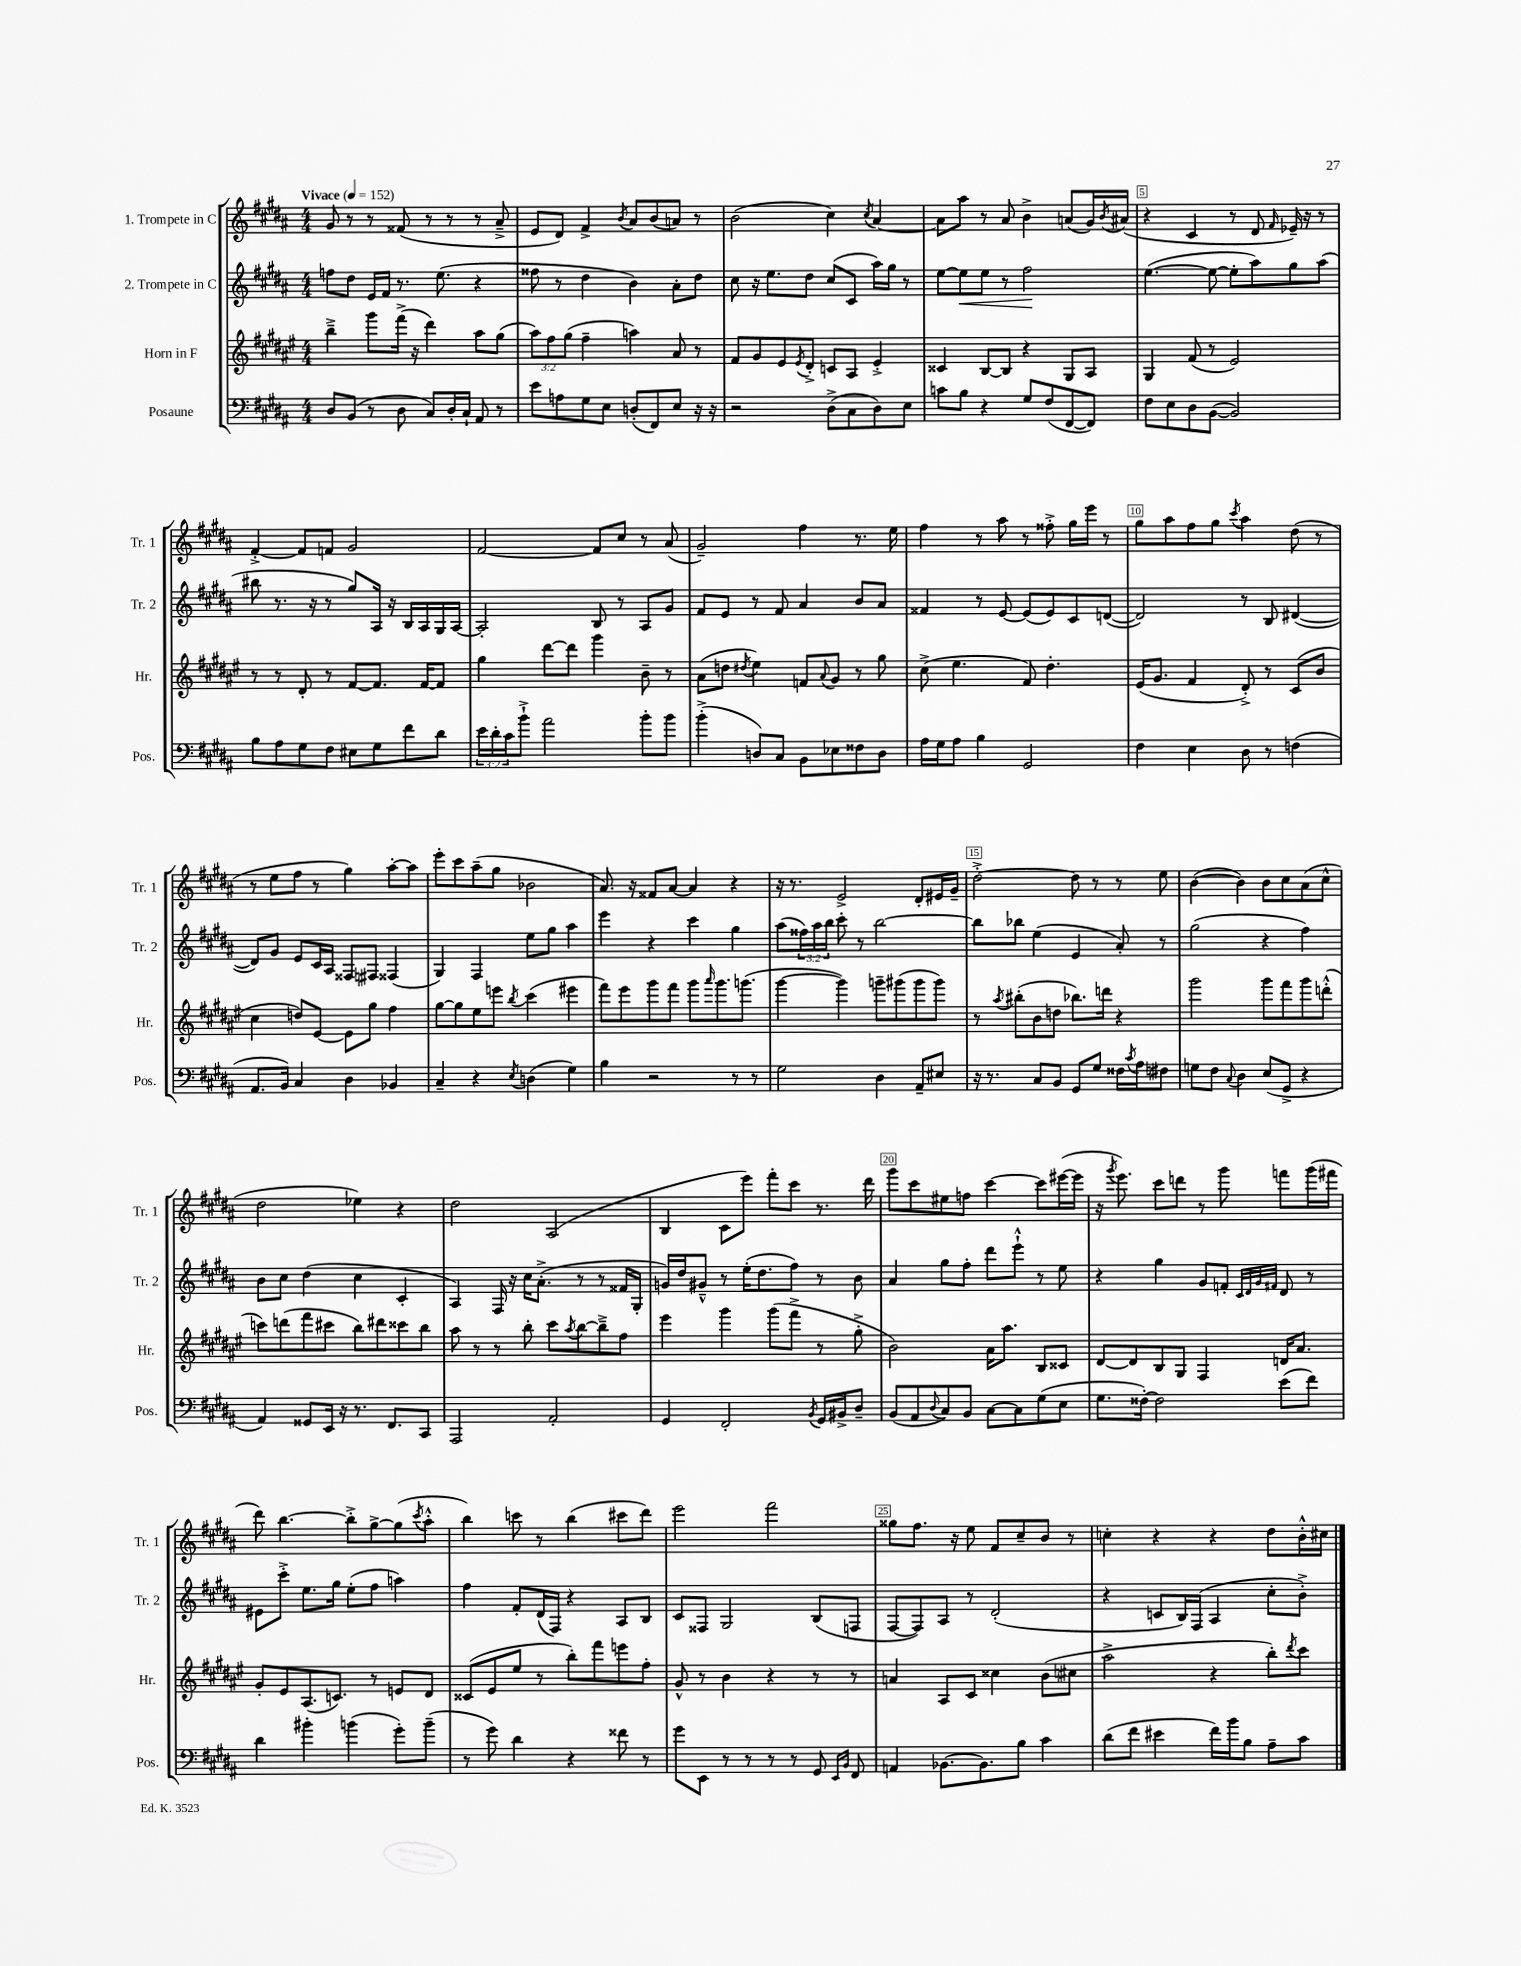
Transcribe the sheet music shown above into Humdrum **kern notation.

**kern	**kern	**kern	**kern
*staff4	*staff3	*staff2	*staff1
*clefF4	*clefG2	*clefG2	*clefG2
*k[f#c#g#d#a#]	*k[f#c#g#d#a#e#]	*k[f#c#g#d#a#]	*k[f#c#g#d#a#]
*M4/4	*M4/4	*M4/4	*M4/4
*MM152	*MM152	*MM152	*MM152
8D#	4bb~^	8ff	8g#
(8BB	.	8dd#	8r
8r	8ggg#	16e	8r
.	.	16f#	.
8D#	(16fff#^	8.r	(8f##
.	16r	.	.
8C#)	4ddd#)	.	8r
.	.	(8.ee	.
16D#'	.	.	8r
16C#`	.	.	.
8AA#	8aa#	4r	8r
8r	(8gg#	.	8a#~^
=	=	=	=
8e	12aa#)	8ff##	8e
.	12ff#	.	.
8A	.	8r	8d#)
.	(12gg#	.	.
8G#	4ff#~	4dd#	4f#^
8E	.	.	.
.	.	.	8qb
(8D'	4aa)	4b)	8a#
8FF#)	.	.	(8b
8E	8a#	8a#'	8a)
16r	8r	8dd#	8r
16r	.	.	.
=	=	=	=
2r	8f#	8cc#	(2b
.	8g#	16r	.
.	.	8.ee	.
.	8e#	.	.
.	8qe#	.	.
.	8d#'^	8dd#	.
(8D#^	8c	(8cc#	4cc#)
8C#	8A#	8c#	.
.	.	.	8qcc#
8D#)	4e#'^	16aa#)	[4a#
.	.	16gg#	.
8E	.	8r	.
=	=	=	=
8c	4c##	[8ee	8a#]
8B	.	8ee]	8aa#
4r	[8B	8ee	8r
.	8B]	8r	8a#
8G#	4r	2ff#	4b^
(8F#	.	.	.
[8FF#	8G#	.	(8a
8FF#])	8A#	.	16g#)
.	.	.	8qb
.	.	.	(16a#
=	=	=	=
8F#	4G#	([4.ee	4r
8E	.	.	.
8D#	(8f#	.	4c#
([8BB	8r	8ee_	.
2BB])	2e#)	8ee']	8r
.	.	8aa#)	8d#
.	.	.	16qqf#
.	.	8gg#	16e-~)
.	.	.	16r
.	.	(8aa#	8r
=	=	=	=
8B	8r	8bb#	[4f#'^
8A#	8r	8.r	.
8G#	8d#'	.	8f#]
.	.	16r	.
8F#	8r	8r	8f
8E#	[8f#	8gg#)	2g#
8G#	8.f#]	16A#	.
.	.	16r	.
8f#	.	16B	.
.	[16f#	16A#	.
8d#	8f#]	16G#	.
.	.	[16A#	.
=	=	=	=
24e	4gg#	2A#']	[2f#
24d#'	.	.	.
24c#	.	.	.
8b`^	.	.	.
2a#	[8ddd#	.	.
.	8ddd#]	.	.
.	4ggg#	8B	8f#]
.	.	8r	8cc#
8b'	8b~	8A#	8r
8b	8r	8g#	(8a#
=	=	=	=
(4b'^	(8a#	8f#	2g#~)
.	8dd	8e	.
.	8qdd#	.	.
8D)	4ee#)	8r	.
8C#	.	8f#	.
8BB	8f	4a#	4ff#
.	8qqa#	.	.
8E-	8g#	.	.
8F##	8r	8b	8.r
8D	8gg#	8a#	.
.	.	.	16ee
=	=	=	=
16A#	(8cc#^	4f##	4ff#
16G#	.	.	.
8A#	4.ee#	.	.
4B	.	8r	8r
.	.	[8e	8aa#
2GG#	8f#)	(8e]	8r
.	4.dd#'	8e)	8ff##'^
.	.	8c#	16gg#
.	.	.	16eee
.	.	([8d	8r
=	=	=	=
4F#	(16e#	2d])	8gg#
.	8.g#	.	.
.	.	.	8aa#
4E	4f#	.	8ff#
.	.	.	8gg#
.	.	.	8qccc#
8D#	8d#'^)	8r	4aa#
8r	8r	8B	.
(4F	(8c#	([4d#	(8dd#
.	8b	.	8r
=	=	=	=
8.AA#	4cc#	8d#])	8r
.	.	8g#	8ee
16BB)	.	.	.
4C#	8dd)	8e	8ff#
.	[8e#	16c#	8r
.	.	16A#	.
4D#	8e#]	8F##	4gg#)
.	8gg#	8F#	.
4BB-	4ff#	(4F##	[8aa#'
.	.	.	8aa#]
=	=	=	=
4C#~	[8gg#	4G#)	8eee'
.	8gg#]	.	8ccc#
4r	8ee#	4F#	(8aa#~
.	8eee	.	8gg#
8qE	8qbb	.	.
(4D	(4ccc#	8ee	2b-
.	.	8gg#	.
4G#)	4eee#	4aa#	.
=	=	=	=
4B	8fff#)	4eee	8.a#)
.	8eee#	.	.
.	.	.	16r
2r	8ggg#	4r	8f##
.	8fff#	.	[8a#
.	8ggg#	4ccc#	4a#]
.	16qqaaa#	.	.
.	8.ggg#	.	.
8r	.	4gg#	4r
.	(8.ggg	.	.
8r	.	.	.
=	=	=	=
2G#	[4ggg#	(8aa#	16r
.	.	.	8.r
.	.	24ff##)	.
.	.	24aa#	.
.	.	24bb	.
.	4ggg#])	8ccc#'	2e^
.	.	8r	.
4D#	8ggg~	[2bb	.
.	(8ggg#	.	.
8AA#~	8ggg#	.	8d#'
8E#	8ggg#)	.	16e#
.	.	.	16g#~
=	=	=	=
16r	8r	8bb]	[2dd#'^
8.r	.	.	.
.	8qaa#	.	.
.	(8bb#'	8bb-	.
8C#	8b	(4ee	.
8BB	8dd	.	.
8GG#	8.bb-)	4e	8dd#]
8G#	.	.	8r
.	16ddd	.	.
16F##	4r	8a#')	8r
8qc#	.	.	.
16A#	.	.	.
8F#	.	8r	8ee
=	=	=	=
8G	2ggg#	(2gg#	([4b
8F#	.	.	.
8qqC#	.	.	.
4D#	.	.	4b])
(8E	8ggg#	4r	8b
8GG#^	8fff#	.	8cc#
4r	8ggg#	4ff#)	(8a#
.	(8ddd'^^	.	8cc#^^
=	=	=	=
4AA#)	8ccc)	8b	2dd#
.	(8ddd	8cc#	.
8GG##	8fff#	(4dd#	.
16EE	8ccc#	.	.
16r	.	.	.
8.r	8bb)	4cc#	4ee-)
.	8ddd#	.	.
8.FF#	.	.	.
.	8ccc##	4c#'	4r
8CC#	8bb	.	.
=	=	=	=
2AAA#	8aa#	4A#)	2dd#
.	8r	.	.
.	8r	16F#	.
.	.	16r	.
.	8bb'	16cc#	.
.	.	(8.a#'^	.
2AA#'	8ccc#	.	(2A#
.	8qaa#	.	.
.	[8bb	8r	.
.	8bb~^]	8r	.
.	8ff#	16f##	.
.	.	16G#'	.
=	=	=	=
4GG#	4eee#	16g)	4B
.	.	16dd#	.
.	.	8g#~^^	.
2FF#'	4ggg#	8r	8c#
.	.	(16ee'	8eee)
.	.	8.dd#	.
.	(8ggg#	.	8fff#'
.	8fff#^	8ff#)	8ccc#
8qBB	.	.	.
16GG#	8r	8r	8.r
16BB#^	.	.	.
8D#~	8gg#'^	8b	.
.	.	.	16ddd#
=	=	=	=
(8BB	2b)	4a#	8ggg#
8AA#	.	.	8ccc#
8qqD#	.	.	.
8C#)	.	8gg#	8ee#
8BB	.	8ff#'	8ff
[8C#	16a#	8ddd#	[4ccc#
.	8.aa#	.	.
8C#]	.	8eee`^^	.
(8G#	8B	8r	8ccc#]
8E	8c##	8ee	([16eee#
.	.	.	16eee#]
=	=	=	=
8.G#	[8d#	4r	16r
.	.	.	8qggg#
.	.	.	8.eee)
.	8d#]	.	.
[16F##')	.	.	.
2F##]	8B	4gg#	8ccc#
.	8G#	.	8ddd
.	4F#	8g#	8r
.	.	8f'	8ggg#
.	.	32qqc#	.
.	.	32qqd#	.
.	.	32qqg#	.
.	.	32qqf#	.
(8e	16d	8d#	8fff
.	8.a#	.	.
8f#)	.	8r	(16ggg#
.	.	.	16fff#
=	=	=	=
4d#	8g#'	8e#	8ddd#)
.	8e#	8ccc#'^	[4.bb
4b#'	(8.A#	8.ee	.
.	8.c)	16gg#	.
(4b	.	(8ee'	8bb'^]
.	8r	8ff#	[8gg#^
8g#')	8e	4aa)	(8gg#]
.	.	.	8qccc#
(8b~	8d#	.	8aa#'^^
=	=	=	=
8r	(8c##	4ff#	4bb)
8g#)	8e#	.	.
4d#	8ee#	8f#'	8ccc
.	8r	(16d#	8r
.	.	16F#)	.
4r	8bb')	4r	(4bb
.	8fff#	.	.
8f##	8eee	8A#	8ccc#
8r	8ff#'	8B	8ddd#)
=	=	=	=
8g#	8g#^^	8c#	2eee
8EE	8r	8F##	.
8r	4b	2G#	.
8r	.	.	.
8r	4r	.	2fff#
8r	.	.	.
8GG#	8r	(8B	.
16qqEE	.	.	.
16qqBB	.	.	.
8FF#	8r	8F	.
=	=	=	=
4AA	4a	[8F#	8gg##
.	.	8F#])	8.ff#
[8.BB-	8A#	8A#	.
.	.	.	16r
.	8c#	8r	8ee
8.BB-]	.	.	.
.	4cc##	(2d#'	8f#
8B	.	.	8cc#~
4c#	(8b	.	8b
.	8cc#	.	8r
=	=	=	=
(8d#	2aa#^	4r	4cc'
8f#	.	.	.
4e#	.	8c	4r
.	.	16B)	.
.	.	(16F#	.
16f#)	4r	4A#	4r
16b	.	.	.
8B	.	.	.
8A#~	8bb')	8cc#'	8dd#
.	8qddd#	.	.
8c#	8ccc#	8b'^)	16b'^^
.	.	.	16cc#
==	==	==	==
*-	*-	*-	*-
